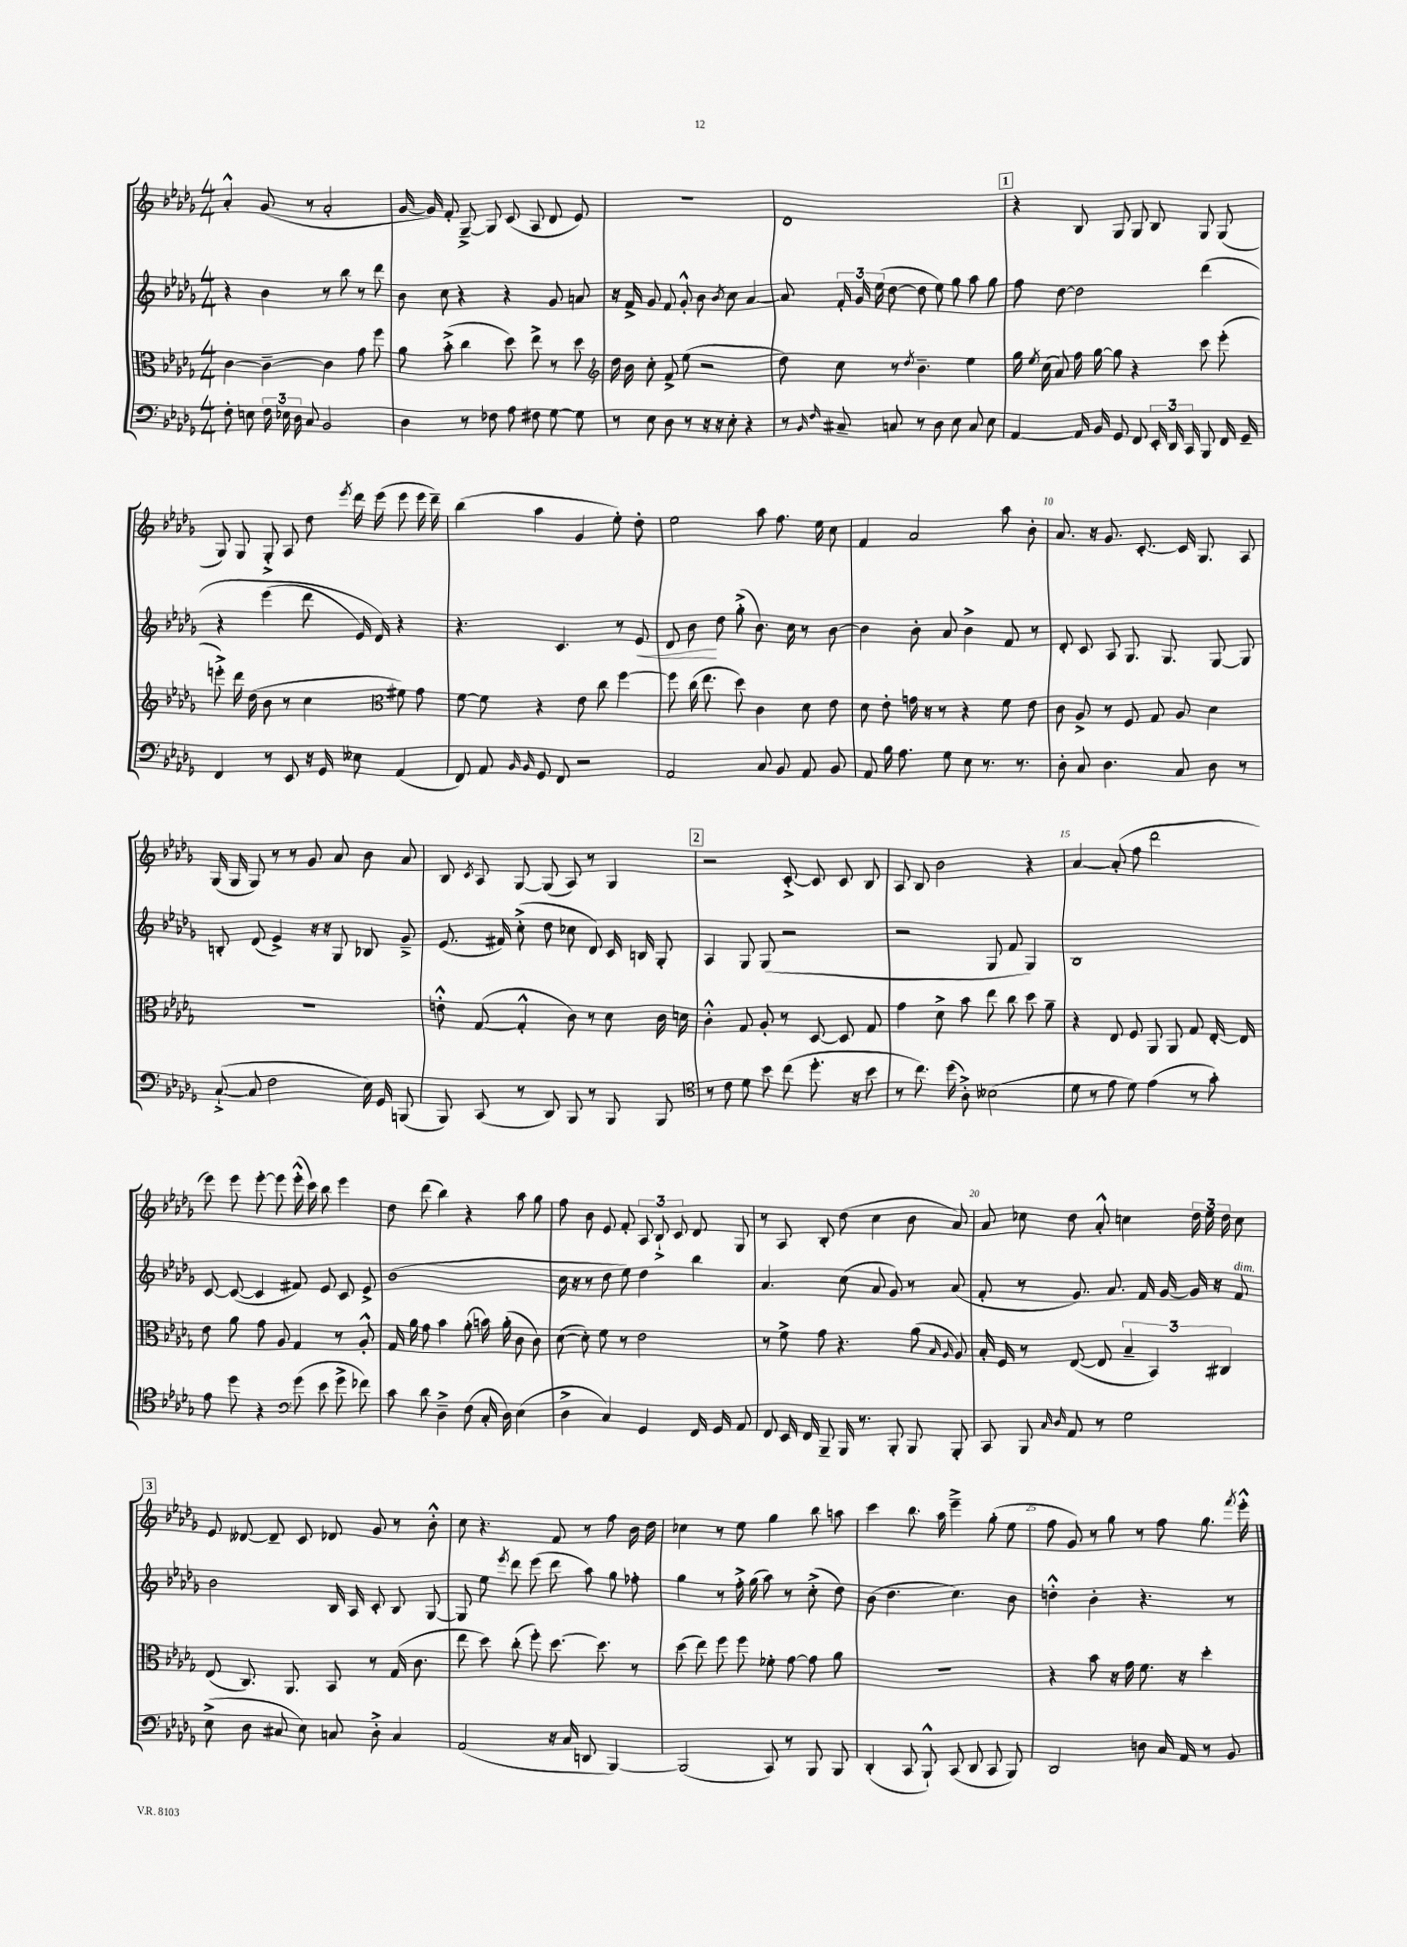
<<
\new StaffGroup <<
\new Staff = "s0" {
    \clef treble \key des \major \numericTimeSignature \time 4/4
    \autoBeamOff aes'4-.-^ ges'8( r8 aes'2-. |
    ges'16~ ges'16) f'8-. ges8~---> ges8 c'8( aes8 des'8 ees'8) |
    R1 |
    des'1 |
    \mark \markup { \box "1" } r4 bes8 ges8 ges8 bes8 ges8 ges8( |
    ges8) ges8 ges8-.-> aes8 des''8 \acciaccatura { ees'''8 } des'''16 ees'''16( ees'''8 ees'''16 des'''16--) |
    bes''4( aes''4 ges'4 ees''8-.) des''8-. |
    ees''2 aes''8 f''8. ees''16 c''8 |
    f'4 aes'2 aes''8 bes'8-. |
    aes'8. r16 ges'8. c'8.~-. c'16 ges8. aes8 |
    ges16( ges16 ges8) r8 r8 ges'8 aes'8 bes'8 aes'8 |
    bes8 \acciaccatura { c'8 } aes8 ges8~ ges8( aes8) r8 ges4 |
    \mark \markup { \box "2" } r2 c'8~-.-> c'8 c'8 bes8 |
    aes8 bes8 bes'2 r4 |
    aes'4~ aes'8-.( f''8 des'''2 |
    ees'''8) ees'''8 ees'''8~-. ees'''8 ees'''16-.-^( c'''16) bes''8 ees'''4 |
    des''8 des'''8( bes''4) r4 aes''8 ges''8 |
    f''8 bes'8 ees'8 f'8-. \tuplet 3/2 { aes8 bes8-!-> c'8 } des'8 ges8 |
    r8 aes8 bes8-. des''8( c''4 bes'8 aes'8) |
    aes'8 ces''8 des''8 aes'8-.-^ c''4 \tuplet 3/2 { des''16 ees''16 des''16 } c''8 |
    \mark \markup { \box "3" } ees'8 deses'8~ deses'8-- c'8 des'8 ges'8 r8 bes'8-.-^ |
    c''8 r4. f'8 r8 f''8 bes'16 des''16 |
    ces''4 r8 ees''8 ges''4 bes''8 a''8 |
    c'''4 bes''8. aes''16 ees'''4---> ges''8-.( ees''8 |
    f''8 ges'8) r8 ges''8 r8 f''8 ges''8. \acciaccatura { f'''8 } ees'''16-.-^ \bar "|." |
}
\new Staff = "s1" {
    \clef treble \key des \major \numericTimeSignature \time 4/4
    \autoBeamOff r4 bes'4 r8 bes''8 r8 des'''8 |
    bes'8 c''8 r4 r4 ges'8 a'8 |
    r16 f'16-> ges'8 f'8 ges'8-.-^ bes'8 \acciaccatura { bes'8 } c''8 aes'4~ |
    aes'8 \tuplet 3/2 { f'16-. ges'16 ees''16( } des''8~ des''8 ees''8) ges''8 aes''8 ges''8 |
    \mark \markup { \box "1" } f''8 des''8~ des''2 des'''4\( |
    r4 ees'''4( des'''8 ees'16) des'16\) r4 |
    r4. c'4. r8 ees'8\< |
    des'8 bes'8\! des''8 ges''8-.->( bes'8.) c''16 r8 bes'8~ |
    bes'4 bes'8-. aes'8 bes'4-> f'8 r8 |
    des'8-. c'8 aes8 ges8. ges8. ges8~ ges8 |
    b8-. des'8( ees'4->) r16 r16 ges8 bes8 ges'8---> |
    ees'8.( fis'16) c''8-.->( des''8 ces''8 des'8) c'16 b16 ges8-. |
    \mark \markup { \box "2" } aes4 ges8 ges8( r2 |
    r2 ges8 f'8 ges4) |
    bes1 |
    c'8~ c'8~( c'4 fis'8) ees'8 c'8 ees'8-> |
    bes'1( |
    c''16 r16 r8 des''8 ees''8) des''4 bes''4 |
    aes'4. c''8( aes'8 ges'8) r8 aes'8( |
    f'8-. r8 ges'8.) aes'8. f'16 ges'16~ ges'16 r16 f'8^\markup { \italic "dim." } |
    \mark \markup { \box "3" } bes'2 bes16 aes16 c'8-. bes8 ges8~ |
    ges8 ees''8 \acciaccatura { ees'''8 } des'''8 ees'''8( des'''8 aes''8) ges''8 fes''8-. |
    ges''4 r8 f''16-.-> ges''16( aes''8) r8 c''8-.->( des''8) |
    bes'8( des''4. c''4.) bes'8 |
    d''4-.-^ bes'4-. r4. r8 \bar "|." |
}
\new Staff = "s2" {
    \clef alto \key des \major \numericTimeSignature \time 4/4
    \autoBeamOff c'4~ c'4~-- c'4 ges'8 f''8 |
    aes'8 bes'8-.->( c''4 des''8) ees''8-> r8 des''8 |
    \clef treble des''16 bes'16 c''8-. f'8-> ees''8( r2 |
    des''8) c''8 r8 \acciaccatura { des''8 } bes'4.-- ees''4 |
    \mark \markup { \box "1" } ges''16 \acciaccatura { ees''8 } c''16( aes'8) f''16 ges''16~ ges''8 r4 c'''8 ees'''8-.( |
    e'''8-.->) des'''16 des''16( bes'8 r8 c''4 \clef alto fis'8) ges'8 |
    f'8~ f'8 r4 ees'8 c''8 f''4~ |
    f''8 c''16( ees''8. des''8) c'4 des'8 ees'8 |
    des'8 ees'8-. g'16 r16 r8 r4 f'8 ees'8 |
    c'8 aes8-> r8 f8 ges8 aes8 des'4 |
    R1 |
    e'8-.-^ ges8~( ges4-.-^ c'8) r8 des'8 c'16 d'16 |
    \mark \markup { \box "2" } c'4-.-^ ges8 aes8-. r8 des8~ des8 ges8 |
    ges'4 des'8-> bes'8 ees''8 c''8 des''8 aes'8-- |
    r4 ees8 f8 aes,8 aes,8 ges8 ees16~-. ees16 |
    ees'8 aes'8 ges'8 aes8 ges4 r8 aes8-.-^ |
    ges16 aes'16 ges'8 bes'4 aes'8-.( b'16) aes'16-.( c'8 c'8) |
    des'8~( des'8-.) f'8 r8 ees'2 |
    r8 f'8-> ges'8 r4. aes'8( \grace { bes16 aes16 } aes8) |
    bes16-. f16 r8 ees8~( ees8 \tuplet 3/2 { bes4-- bes,4) cis4 } |
    \mark \markup { \box "3" } ees8( c8.) aes,8. bes,8 r8 ges16( c'8. |
    ees''8 des''8) c''8-.( f''8-.) des''8.~ des''8. r8 |
    des''8( ees''8) f''8 f''8 fes'8-. ges'8~ ges'8 aes'8 |
    R1 |
    r4 bes'8 r16 ges'16 f'8. r16 des''4-. \bar "|." |
}
\new Staff = "s3" {
    \clef bass \key des \major \numericTimeSignature \time 4/4
    \autoBeamOff f8-. e8 \tuplet 3/2 { f16 ees16 des16 } c8 bes,2 |
    des4 r8 fes8 aes8 fis8 ges8~ ges8 |
    r8 ees8 des8 r8 r16 r16 ees8-. r4 |
    r8 \grace { bes,16 f16 } cis8-- c8 r8 des8 ees8 c8 ees8 |
    \mark \markup { \box "1" } aes,4~ aes,16 bes,16 ges,8 f,8 \tuplet 3/2 { ees,16-. des,16 c,16 } bes,,8 f,16 ges,16-- |
    f,4 r8 ees,8 r16 ges,16 eeses8 aes,4( |
    f,8) aes,8 \grace { bes,16 bes,16 } ges,8 f,8 r2 |
    aes,2 c8 bes,8 aes,8 bes,8 |
    aes,8 bes16 aes8. ges8 ees8 r8. r8. |
    des8-. c8 des4. c8 des8 r8 |
    c8~-!->( c8 f2 ees16) ges,16 b,,8( |
    bes,,8) c,8( r8 des,8) bes,,8 r8 bes,,8 bes,,8 |
    \mark \markup { \box "2" } \clef tenor r8 c'8 des'8 bes'8 c''8( des''8.-. r16 bes'8 |
    r8 c''8.) des''16( aes8-.->) beses2( |
    des'8 r8 ees'8 des'8) ees'4( r8 ges'8-.) |
    ees'8 des''8 r4 \clef bass ges'8( ees'8 ges'8-> fes'8) |
    c'8 des'8 des4---> f8( c16-. des16) ees4( |
    des4-> c4) ges,4 f,16 ges,16 aes,8 |
    f,8 ees,16 f,16 bes,,8-- bes,,16 r8. bes,,8-. bes,,8 bes,,8-. |
    c,8 bes,,8 \grace { c16 des16 } aes,8 r8 ges2 |
    \mark \markup { \box "3" } ees8->( des8 cis8 ees8) c8 des8-.-> c4 |
    aes,2( r16 c16 d,8 bes,,4~) |
    bes,,2( c,8) r8 bes,,8 bes,,8 |
    des,4-.( c,8 bes,,8-!-^) c,8( des,8 c,8 bes,,8) |
    des,2 d8 c16 aes,16 r8 bes,8 \bar "|." |
}
>>
>>
\layout { \context { \Score \override BarNumber.break-visibility = ##(#f #t #t) barNumberVisibility = #(every-nth-bar-number-visible 5) } }
